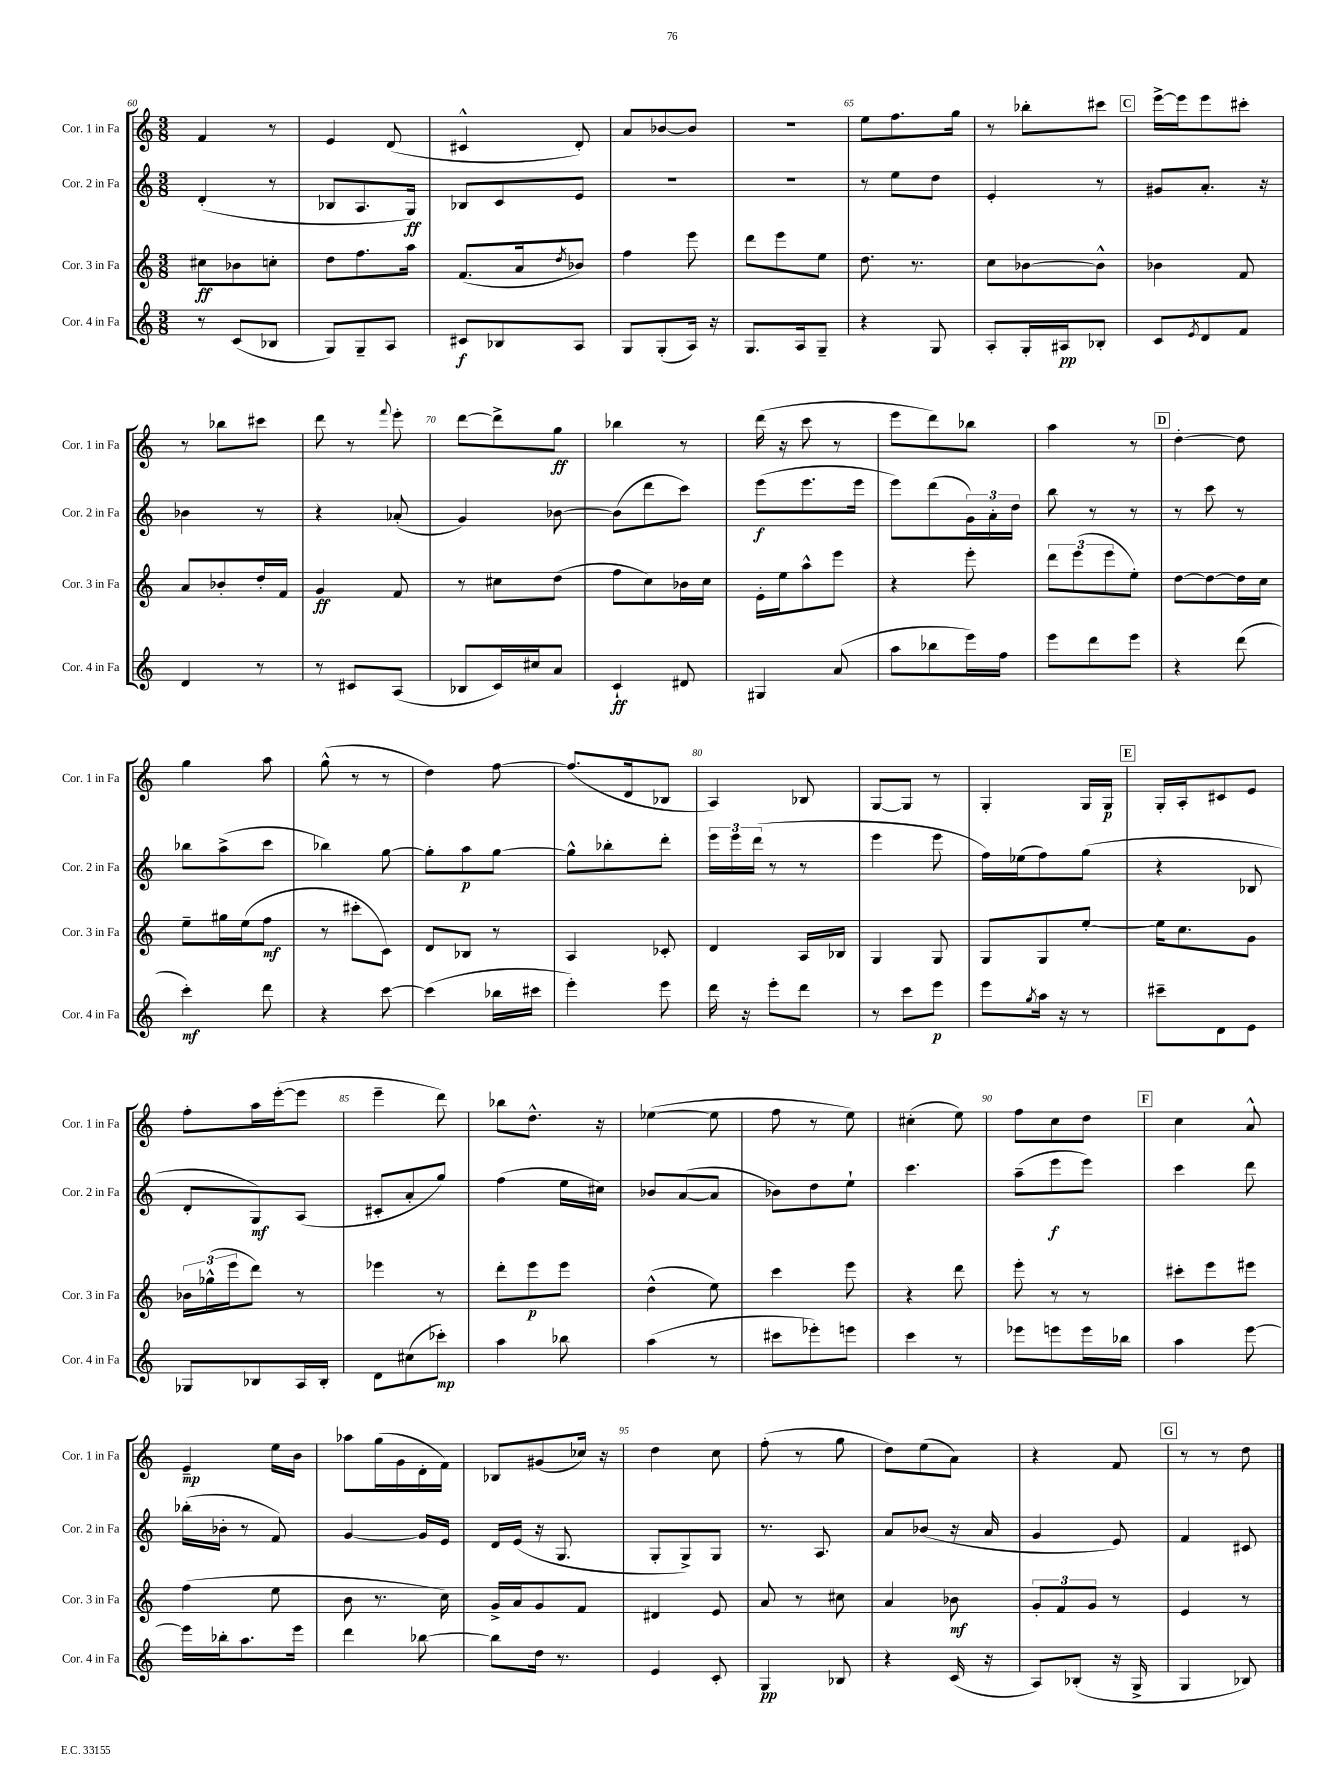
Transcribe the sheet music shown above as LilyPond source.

<<
\new StaffGroup <<
\new Staff = "s0" \with { instrumentName = "Cor. 1 in Fa" shortInstrumentName = "Cor. 1 in Fa" } {
    \clef treble \key c \major \numericTimeSignature \time 3/8
    f'4 r8 |
    e'4 d'8( |
    cis'4-^ d'8-.) |
    a'8 bes'8~ bes'8 |
    R4. |
    e''8 f''8. g''16 |
    r8 bes''8-. cis'''8 |
    \mark \markup { \box "C" } e'''16~-> e'''16 e'''8 cis'''8-. |
    r8 bes''8 cis'''8 |
    d'''8 r8 \appoggiatura { f'''8 } e'''8-. |
    d'''8~ d'''8-> g''8\ff |
    bes''4 r8 |
    d'''16( r16 c'''8 r8 |
    e'''8 d'''8) bes''8 |
    a''4 r8 |
    \mark \markup { \box "D" } d''4~-. d''8 |
    g''4 a''8 |
    g''8-^( r8 r8 |
    d''4) f''8~ |
    f''8.( d'16 bes8 |
    a4) bes8 |
    g8~ g8 r8 |
    g4-. g16 g16\p |
    \mark \markup { \box "E" } g16-. a16-. cis'8 e'8 |
    f''8-. a''16 e'''16~-.( e'''8 |
    e'''4-- d'''8) |
    bes''8 d''8.-^ r16 |
    ees''4~( ees''8 |
    f''8 r8 e''8) |
    cis''4-.( e''8) |
    f''8 c''8 d''8 |
    \mark \markup { \box "F" } c''4 a'8-^ |
    e'4--\mp e''16 b'16 |
    aes''8 g''16( g'16 d'16-. f'16) |
    bes8 gis'8( ces''16) r16 |
    d''4 c''8 |
    f''8-.( r8 g''8 |
    d''8) e''8( a'8) |
    r4 f'8 |
    \mark \markup { \box "G" } r8 r8 d''8 \bar "|." |
}
\new Staff = "s1" \with { instrumentName = "Cor. 2 in Fa" shortInstrumentName = "Cor. 2 in Fa" } {
    \clef treble \key c \major \numericTimeSignature \time 3/8
    d'4-.( r8 |
    bes8 a8. g16\ff) |
    bes8 c'8 e'8 |
    R4. |
    R4. |
    r8 e''8 d''8 |
    e'4-. r8 |
    \mark \markup { \box "C" } gis'8 a'8.-. r16 |
    bes'4 r8 |
    r4 aes'8-.( |
    g'4) bes'8~ |
    bes'8( d'''8 c'''8) |
    e'''8\f( e'''8. e'''16 |
    e'''8) d'''8( \tuplet 3/2 { g'16) a'16-. d''16 } |
    b''8 r8 r8 |
    \mark \markup { \box "D" } r8 c'''8 r8 |
    bes''8 a''8->( c'''8 |
    bes''4) g''8~ |
    g''8-. a''8\p g''8~ |
    g''8-^ bes''8-. d'''8-. |
    \tuplet 3/2 { e'''16 e'''16 d'''16( } r8 r8 |
    e'''4 e'''8 |
    f''16) ees''16( f''8) g''8( |
    \mark \markup { \box "E" } r4 bes8 |
    d'8-. g8\mf) a8( |
    cis'8-. a'8-. g''8) |
    f''4( e''16 cis''16) |
    bes'8 a'8~( a'8 |
    bes'8) d''8 e''8-! |
    c'''4. |
    a''8--( e'''8\f e'''8) |
    \mark \markup { \box "F" } c'''4 d'''8 |
    bes''16-.( bes'16-. r8 f'8) |
    g'4~ g'16 e'16 |
    d'16 e'16( r16 g8. |
    g8-. g8->) g8 |
    r8. a8. |
    a'8 bes'8( r16 a'16 |
    g'4 e'8) |
    \mark \markup { \box "G" } f'4 cis'8 \bar "|." |
}
\new Staff = "s2" \with { instrumentName = "Cor. 3 in Fa" shortInstrumentName = "Cor. 3 in Fa" } {
    \clef treble \key c \major \numericTimeSignature \time 3/8
    cis''8\ff bes'8 c''8-. |
    d''8 f''8. a''16 |
    f'8.( a'16 \acciaccatura { d''8 } bes'8) |
    f''4 e'''8 |
    d'''8 e'''8 e''8 |
    d''8. r8. |
    c''8 bes'8~ bes'8-^ |
    \mark \markup { \box "C" } bes'4 f'8 |
    a'8 bes'8-. d''16-. f'16 |
    g'4\ff f'8 |
    r8 cis''8 d''8( |
    f''8 c''8) bes'16 c''16 |
    e'16-. e''16 a''8-^ e'''8 |
    r4 e'''8-. |
    \tuplet 3/2 { d'''8 e'''8( e'''8 } e''8-.) |
    \mark \markup { \box "D" } d''8~ d''8~ d''16 c''16 |
    e''8-- gis''16 e''16( f''8\mf |
    r8 cis'''8-. c'8) |
    d'8 bes8 r8 |
    a4 ces'8-. |
    d'4 a16 bes16 |
    g4 g8 |
    g8 g8 e''8~-. |
    \mark \markup { \box "E" } e''16 c''8. g'8 |
    \tuplet 3/2 { bes'16 ges''16-^( e'''16 } d'''8) r8 |
    ees'''4 r8 |
    d'''8-. e'''8\p e'''8 |
    d''4-^( e''8) |
    c'''4 e'''8 |
    r4 d'''8 |
    e'''8-. r8 r8 |
    \mark \markup { \box "F" } cis'''8-. e'''8 eis'''8 |
    f''4( e''8 |
    b'8 r8. c''16) |
    g'16-> a'16 g'8 f'8 |
    dis'4 e'8 |
    a'8 r8 cis''8 |
    a'4 bes'8\mf |
    \tuplet 3/2 { g'8-. f'8 g'8 } r8 |
    \mark \markup { \box "G" } e'4 r8 \bar "|." |
}
\new Staff = "s3" \with { instrumentName = "Cor. 4 in Fa" shortInstrumentName = "Cor. 4 in Fa" } {
    \clef treble \key c \major \numericTimeSignature \time 3/8
    r8 c'8( bes8 |
    g8) g8-- a8 |
    cis'8\f bes8 a8 |
    g8 g8-.( a16) r16 |
    g8. a16 g8-- |
    r4 g8 |
    a8-. g16-. ais16\pp bes8-. |
    \mark \markup { \box "C" } c'8 \acciaccatura { e'8 } d'8 f'8 |
    d'4 r8 |
    r8 cis'8 a8( |
    bes8 c'16) cis''16 a'8 |
    c'4-!\ff dis'8 |
    gis4 a'8( |
    a''8 bes''8 e'''16) f''16 |
    e'''8 d'''8 e'''8 |
    \mark \markup { \box "D" } r4 d'''8( |
    c'''4-.\mf) d'''8 |
    r4 c'''8~ |
    c'''4( bes''16 cis'''16 |
    e'''4-.) e'''8 |
    d'''16 r16 e'''8-. d'''8 |
    r8 c'''8 e'''8\p |
    e'''8 \acciaccatura { g''8 } a''16 r16 r8 |
    \mark \markup { \box "E" } cis'''8-- d'8 e'8 |
    ges8 bes8 a16 bes16-. |
    d'8 cis''8( ces'''8-.\mp) |
    a''4 bes''8 |
    a''4( r8 |
    cis'''8 ees'''8-.) e'''8 |
    c'''4 r8 |
    ees'''8 e'''8 e'''16 bes''16 |
    \mark \markup { \box "F" } a''4 e'''8~ |
    e'''16 bes''16-. a''8. e'''16 |
    d'''4 bes''8~ |
    bes''8 d''16 r8. |
    e'4 c'8-. |
    g4\pp bes8 |
    r4 c'16( r16 |
    a8) bes8-.( r16 g16-> |
    \mark \markup { \box "G" } g4 bes8) \bar "|." |
}
>>
>>
\layout { \context { \Score currentBarNumber = #60 \override BarNumber.break-visibility = ##(#f #t #t) barNumberVisibility = #(every-nth-bar-number-visible 5) } }
